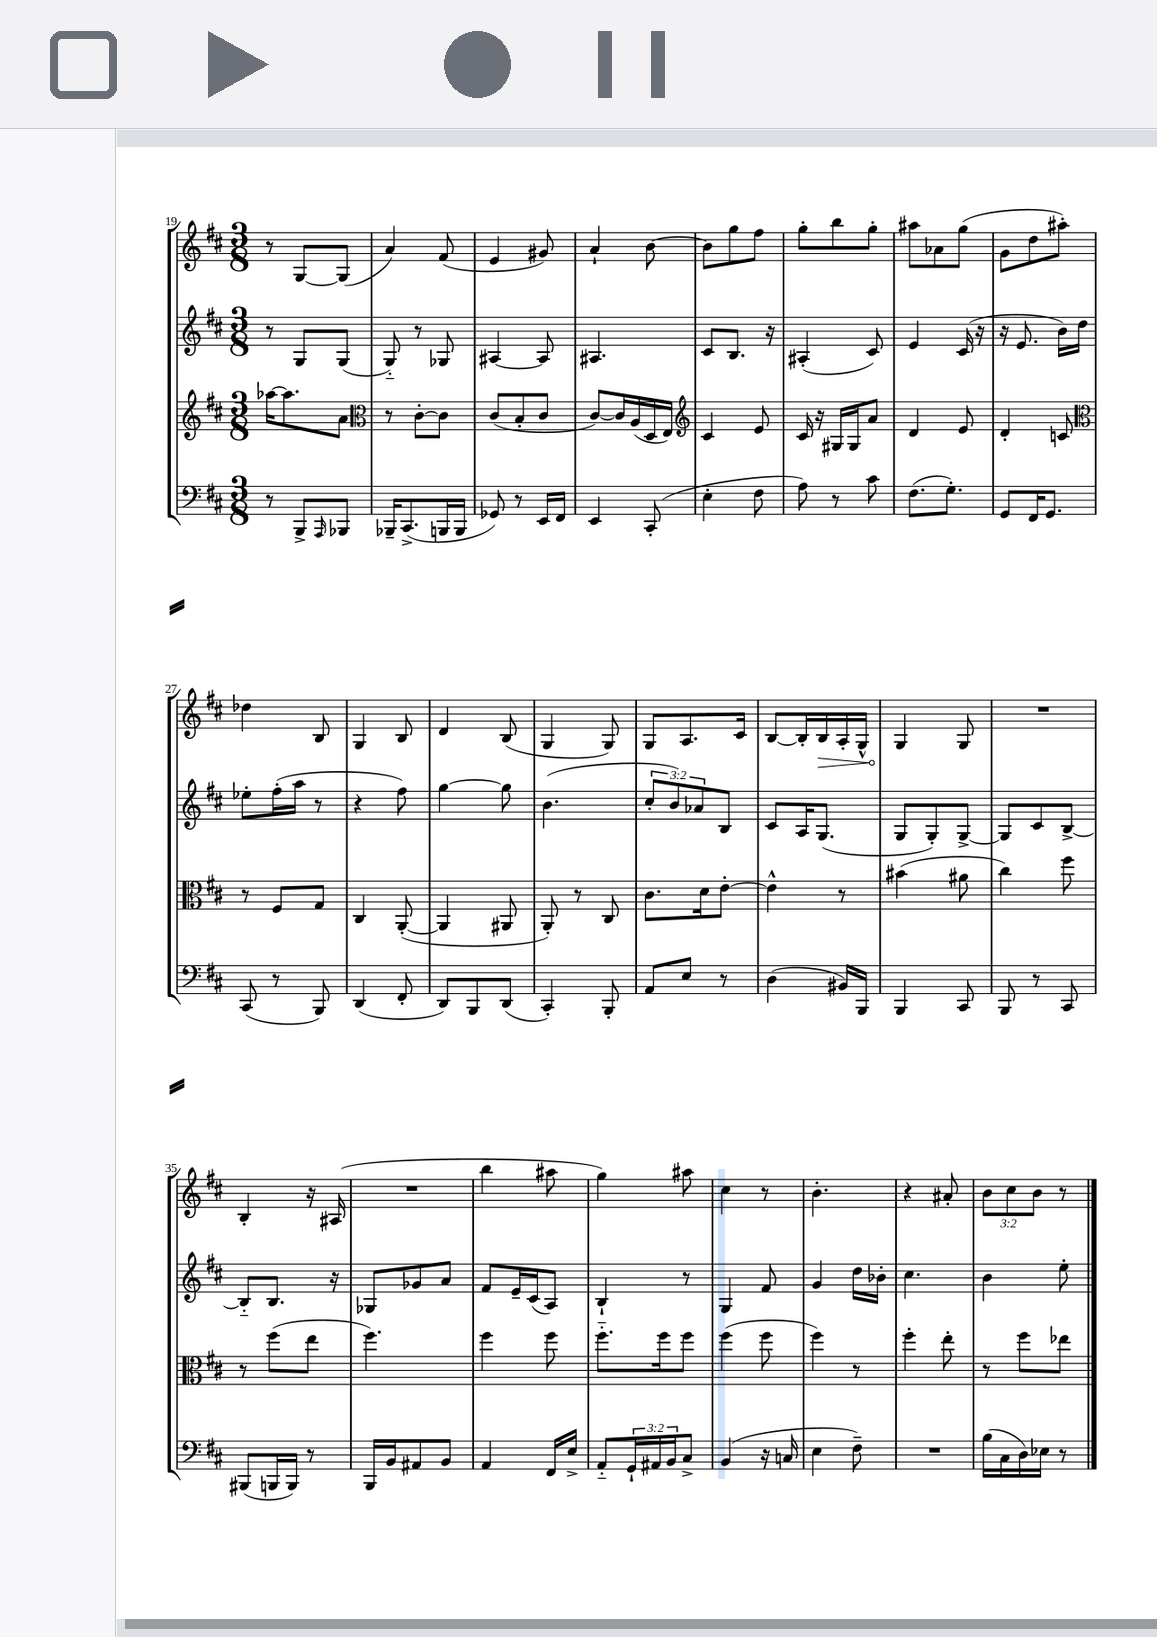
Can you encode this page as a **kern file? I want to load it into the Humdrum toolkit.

**kern	**kern	**kern	**kern
*staff4	*staff3	*staff2	*staff1
*clefF4	*clefG2	*clefG2	*clefG2
*k[f#c#]	*k[f#c#]	*k[f#c#]	*k[f#c#]
*M3/8	*M3/8	*M3/8	*M3/8
8r	[16aa-	8r	8r
.	8.aa-]	.	.
8BBB^	.	8G	[8G
16qqAAA	.	.	.
8BBB-	8a	(8G	(8G]
=	=	=	=
*	*clefC3	*	*
16BBB-~	8r	8G'~)	4a)
(8.CC#^	.	.	.
.	[8c#'	8r	.
16BBB	8c#]	8G-	(8f#
16BBB	.	.	.
=	=	=	=
8GG-)	(8c#	[4A#	4e
8r	8B'	.	.
16EE	8c#	8A#]	8g#)
16FF#	.	.	.
=	=	=	=
4EE	[8c#)	4.A#	4a`
.	16c#]	.	.
.	(16A	.	.
(8CC#'	16D	.	[8b
.	16E)	.	.
=	=	=	=
*	*clefG2	*	*
4E'	4c#	8c#	8b]
.	.	8.B	8gg
8F#	8e	.	8ff#
.	.	16r	.
=	=	=	=
8A)	16c#	(4A#'	8gg'
.	16r	.	.
8r	16G#	.	8bb
.	16G#	.	.
8c#	8a	8c#)	8gg'
=	=	=	=
(8.F#	4d	4e	8aa#
.	.	.	8a-
8.G')	.	.	.
.	8e	(16c#	(8gg
.	.	16r	.
=	=	=	=
8GG	4d'	16r	8g
.	.	8.e	.
16FF#	.	.	8dd
8.GG	.	.	.
.	8c	16b)	8aa#')
.	.	16dd	.
=	=	=	=
*	*clefC3	*	*
(8CC#	8r	8ee-'	4dd-
8r	8F#	(16ff#'	.
.	.	16aa	.
8BBB)	8G	8r	8B
=	=	=	=
(4DD	4C#	4r	4G
8FF#'	([8AA'	8ff#)	8B
=	=	=	=
8DD)	4AA]	[4gg	4d
8BBB	.	.	.
(8DD	8AA#	8gg]	(8B
=	=	=	=
4CC#')	8AA')	(4.b	4G
.	8r	.	.
8BBB'	8C#	.	8G)
=	=	=	=
8AA	8.c#	12cc#'	8G
.	.	12b)	.
8E	.	.	8.A
.	.	12a-	.
.	16d	.	.
8r	[8e'	8B	.
.	.	.	16c#
=	=	=	=
(4D	4e^^]	8c#	[8B
.	.	16A	16B']
.	.	(8.G	16B
16BB#)	8r	.	16A'
16BBB	.	.	16G^^
=	=	=	=
4BBB	(4b#	8G	4G
.	.	8G')	.
8CC#	8a#	[8G^	8G
=	=	=	=
8BBB	4cc#)	8G]	4.r
8r	.	8c#	.
8CC#	8ff#	[8B^	.
=	=	=	=
(8BBB#	8r	8B'~]	4B'
16BBB	(8ff#	8.B	.
16BBB)	.	.	.
8r	8ee	.	16r
.	.	16r	(16A#
=	=	=	=
16BBB	4.ff#)	8G-	4.r
16BB	.	.	.
8AA#	.	8g-	.
8BB	.	8a	.
=	=	=	=
4AA	4ff#	8f#	4bb
.	.	16e~	.
.	.	(16c#	.
16FF#	8ff#	8A)	8aa#
16E^	.	.	.
=	=	=	=
8AA'~	8.ff#'~	4B`	4gg)
24GG`	.	.	.
24AA#	.	.	.
.	16ff#	.	.
24BB	.	.	.
8C#^	8ff#	8r	8aa#
=	=	=	=
(4BB	(4ff#	4G	4cc#
16r	8ff#	8f#	8r
16C	.	.	.
=	=	=	=
4E	4ff#)	4g	4.b'
8F#~)	8r	16dd	.
.	.	16b-'	.
=	=	=	=
4.r	4ff#'	4.cc#	4r
.	8ee'	.	8a#'
=	=	=	=
(16B	8r	4b	12b
16C#	.	.	.
.	.	.	12cc#
16D)	8ff#	.	.
.	.	.	12b
16E-	.	.	.
8r	8ee-	8ee'	8r
==	==	==	==
*-	*-	*-	*-
